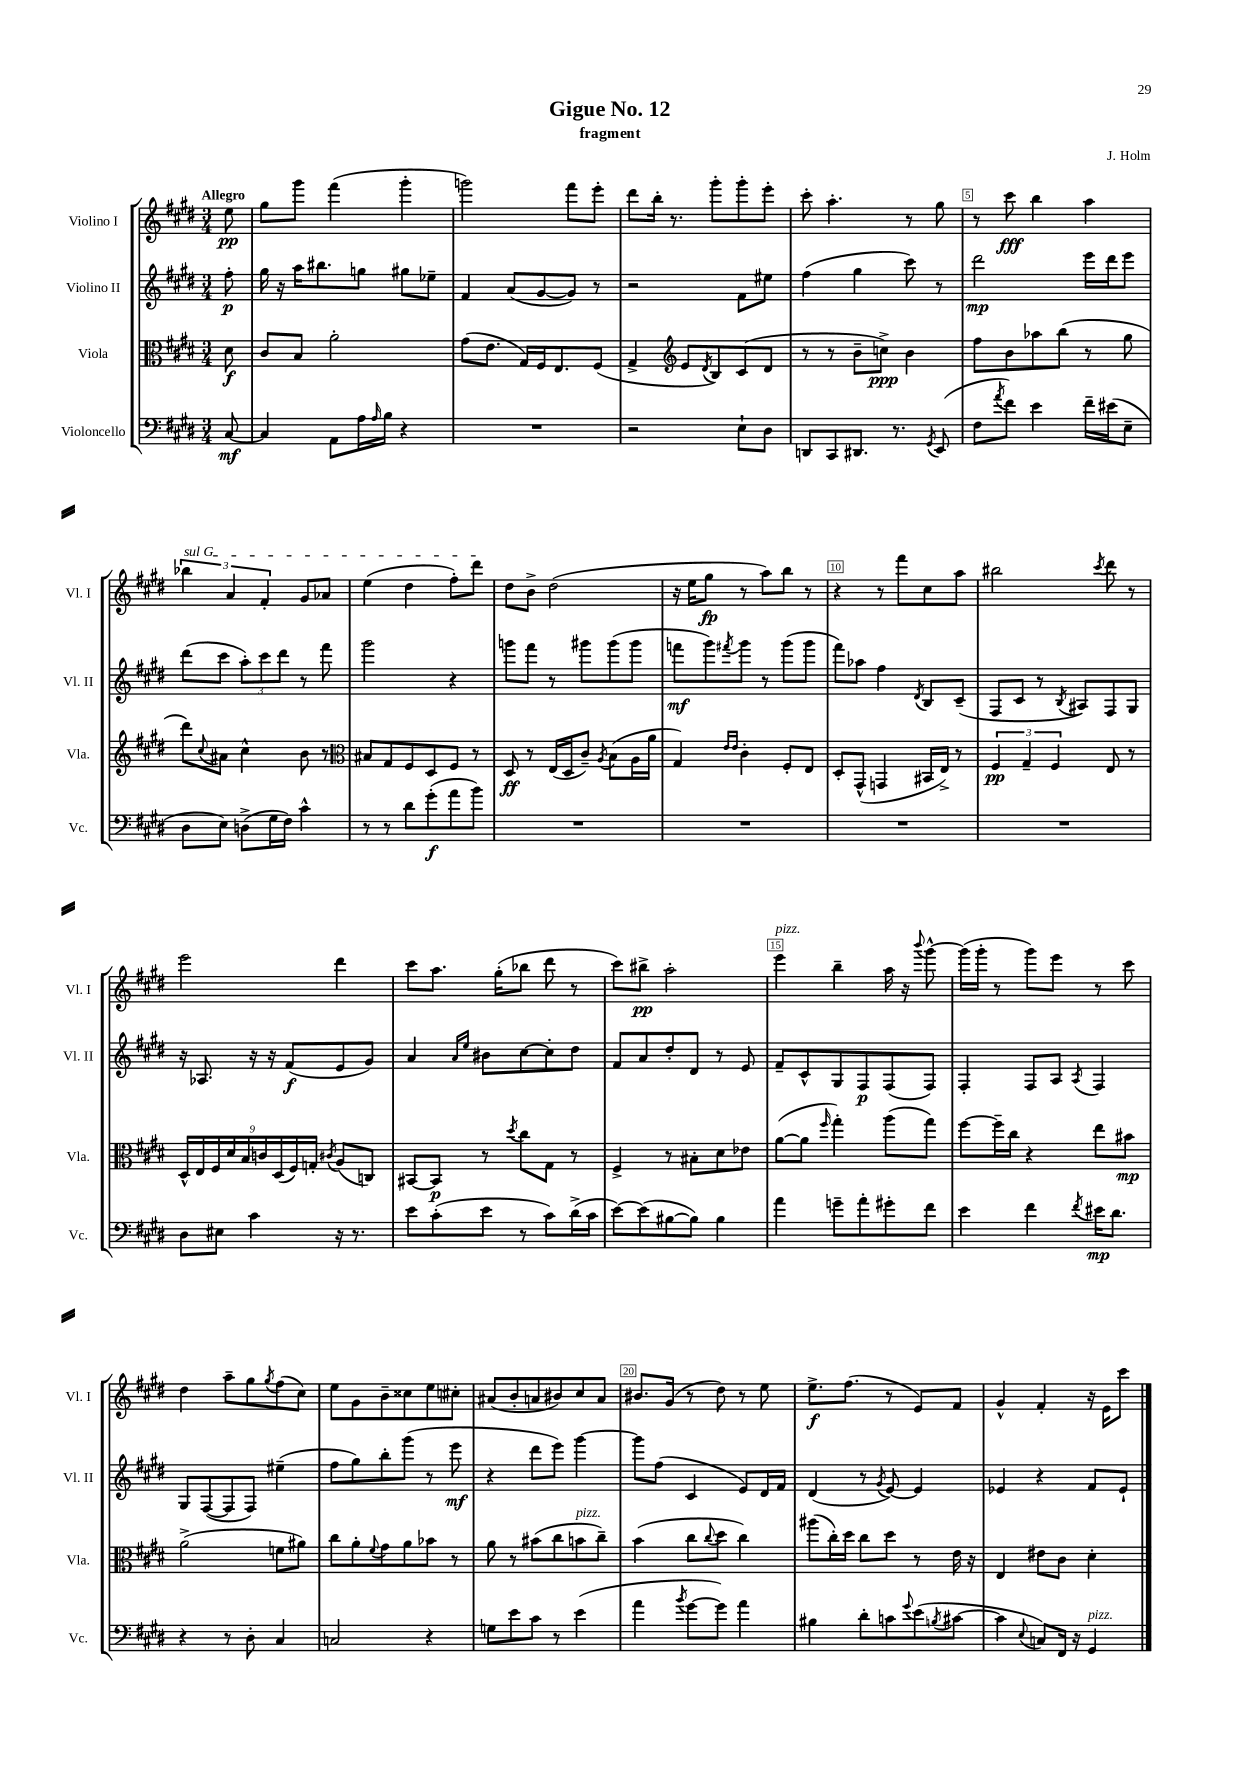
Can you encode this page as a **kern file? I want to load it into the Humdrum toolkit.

**kern	**kern	**kern	**kern
*staff4	*staff3	*staff2	*staff1
*clefF4	*clefC3	*clefG2	*clefG2
*k[f#c#g#d#]	*k[f#c#g#d#]	*k[f#c#g#d#]	*k[f#c#g#d#]
*M3/4	*M3/4	*M3/4	*M3/4
[8C#	8d#	8ff#'	8ee
=	=	=	=
4C#]	8c#	16gg#	8gg#
.	.	16r	.
.	8B	16aa	8ggg#
.	.	8.bb#	.
8AA	2a'	.	(4fff#
16A	.	8gg	.
16qqA	.	.	.
16B	.	.	.
4r	.	8gg#	4ggg#'
.	.	8ee-~	.
=	=	=	=
2.r	(8g#	4f#	2ggg)
.	8.e	.	.
.	.	(8a	.
.	16G#)	.	.
.	16F#	[8g#	.
.	8.E	.	.
.	.	8g#])	8fff#
.	(8F#	8r	8eee'
=	=	=	=
2r	4G#^	2r	8ddd#
.	.	.	16bb'
.	.	.	8.r
*	*clefG2	*	*
.	8e	.	.
.	8qd#	.	.
.	8B)	.	8ggg#'
8E`	(8c#	8f#	8ggg#'
8D#	8d#	8ee#	8eee'
=	=	=	=
8DD	8r	(4ff#	8ccc#'
8CC#	8r	.	4.aa'
8.DD#	8b~	4gg#	.
.	8cc^)	.	.
8.r	.	.	.
.	4b	8ccc#)	8r
8qGG#	.	.	.
(8EE	.	8r	8gg#
=	=	=	=
8F#	8ff#	2ddd#	8r
8qa	.	.	.
8f#)	8b	.	8ccc#
4e	8aa-	.	4bb
.	(8bb	.	.
16f#~	8r	16eee	4aa
(16e#	.	16ddd#	.
8E~	8gg#	8eee	.
=	=	=	=
8D#	8ddd#)	(8ddd#	6bb-
.	8qqcc#	.	.
8E)	8a#	8ccc#	.
.	.	.	6a
(8D^	4cc#^^	12aa')	.
.	.	12ccc#	6f#'
16G#	.	.	.
.	.	12ddd#	.
16F#)	.	.	.
4c#^^	8b	8r	8g#
.	8r	8fff#	8a-
=	=	=	=
*	*clefC3	*	*
8r	8B#	2ggg#	(4ee
8r	8G#	.	.
8d#	8F#	.	4dd#
(8g#'	8D#	.	.
8a	8F#	4r	8ff#')
8b)	8r	.	8ddd#
=	=	=	=
2.r	8D#	8ggg	8dd#
.	8r	8fff#	8b^
.	(16E	8r	(2dd#
.	16D#	.	.
.	8c#~)	8ggg#	.
.	8qA	.	.
.	(8B	(8ggg#	.
.	16A	8ggg#	.
.	16a	.	.
=	=	=	=
2.r	4G#)	8fff	16r
.	.	.	16ee
.	.	8ggg#)	8gg#
.	16qqe	.	.
.	16qqe	8qfff#	.
.	4c#'	8ggg#	8r
.	.	8r	8aa)
.	8F#'	(8ggg#	8bb
.	8E	8ggg#	8r
=	=	=	=
2.r	8D#'	8fff#)	4r
.	(8GG#^^	8aa-	.
.	4GG	4ff#	8r
.	.	.	8fff#
.	.	8qd#	.
.	16BB#	8B	8cc#
.	16E^)	.	.
.	8r	(8c#~	8aa
=	=	=	=
2.r	6F#	8F#	2bb#
.	.	8c#	.
.	6G#~	.	.
.	.	8r	.
.	6F#	.	.
.	.	8qB	.
.	.	8A#)	.
.	.	.	8qccc#
.	8E	8F#	8ddd#
.	8r	8G#	8r
=	=	=	=
8D#	18D#^^	16r	2eee
.	18E	.	.
.	.	8.A-	.
.	18F#	.	.
8E#	.	.	.
.	18d#	.	.
.	18B	.	.
4c#	.	16r	.
.	18c	.	.
.	.	16r	.
.	(18D#	.	.
.	.	(8f#	.
.	18F#)	.	.
.	18G'	.	.
.	8qc#	.	.
16r	(8A	8e	4ddd#
8.r	.	.	.
.	8C)	8g#)	.
=	=	=	=
8e	[8BB#	4a	8ccc#
(8c#'	8BB#]	.	8.aa
.	.	16qqa	.
.	.	16qqee	.
8e	8r	8b#	.
.	.	.	(16gg#'
.	8qdd#	.	.
8r	8cc#	[8cc#	8bb-
8c#)	8G#	8cc#']	8ddd#
(16d#^	8r	8dd#	8r
16c#	.	.	.
=	=	=	=
[8e)	4F#^	8f#	8ccc#)
(8e]	.	8a	8bb#^
[8B#	8r	8dd#'	2aa'
8B#])	8B#'	8d#	.
4B#	8d#	8r	.
.	8e-	8e	.
=	=	=	=
4a	([8a	8f#~	4eee
.	8a]	8c#^^	.
.	16qqff#	.	.
8g~	4gg#')	8G#	4bb~
8a'	.	8F#	.
8g#'	(8aa	(8F#	16aa
.	.	.	16r
.	.	.	8qqbbb
8f#	8gg#)	8F#)	[8ggg#^^
=	=	=	=
4e	[8ff#	4F#'	(16ggg#]
.	.	.	16ggg#'
.	16ff#~]	.	8r
.	16cc#	.	.
4f#	4r	8F#	8ggg#)
.	.	8A	8eee
8qf#	.	8qA	.
16e#	8ee	4F#	8r
8.d#	.	.	.
.	8b#	.	8ccc#
=	=	=	=
4r	(2a^	8G#	4dd#
.	.	([8F#	.
8r	.	8F#]	8aa~
8D#'	.	8F#)	8gg#
.	.	.	8qgg#
4C#	8f	(4ee#~	(8ff#
.	8a#)	.	8cc#)
=	=	=	=
2C	8cc#	8ff#	8ee
.	8a'	8gg#)	8g#
.	8qqf#	.	.
.	8g#	8bb'	8b~
.	8a	(8ggg#	8cc##
4r	8b-	8r	8ee
.	8r	8eee	8cc#'
=	=	=	=
8G	8a	4r	(8a#
8e	8r	.	8b'
8c#	(8b#	8ddd#	8a
8r	8cc#	8eee)	8b#)
(4e	8b	[4ggg#	8cc#
.	8cc#~)	.	8a
=	=	=	=
4a	(4b	8ggg#]	8.b#
.	.	(8ff#	.
.	.	.	(16g#
8qb	.	.	.
[8g#	8cc#	4c#	8r
.	8qqcc#	.	.
8g#])	8dd#	.	8dd#)
4a	4cc#)	8e)	8r
.	.	16d#	8ee
.	.	16f#	.
=	=	=	=
4B#	(8aa#	(4d#	8.ee^
.	16cc#')	.	.
.	16dd#	.	(8.ff#
8d#'	8cc#	8r	.
.	.	8qg#	.
8c	8dd#	[8e)	8r
8qqg#	.	.	.
(8e	8r	4e]	8e)
8qB	.	.	.
[8c#	16e	.	8f#
.	16r	.	.
=	=	=	=
4c#]	4E	4e-	4g#^^
8qqE	.	.	.
8C)	8e#	4r	4f#'
16FF#	8c#	.	.
16r	.	.	.
4GG#	4d#'	8f#	16r
.	.	.	16e
.	.	8e-`	8ccc#
==	==	==	==
*-	*-	*-	*-
